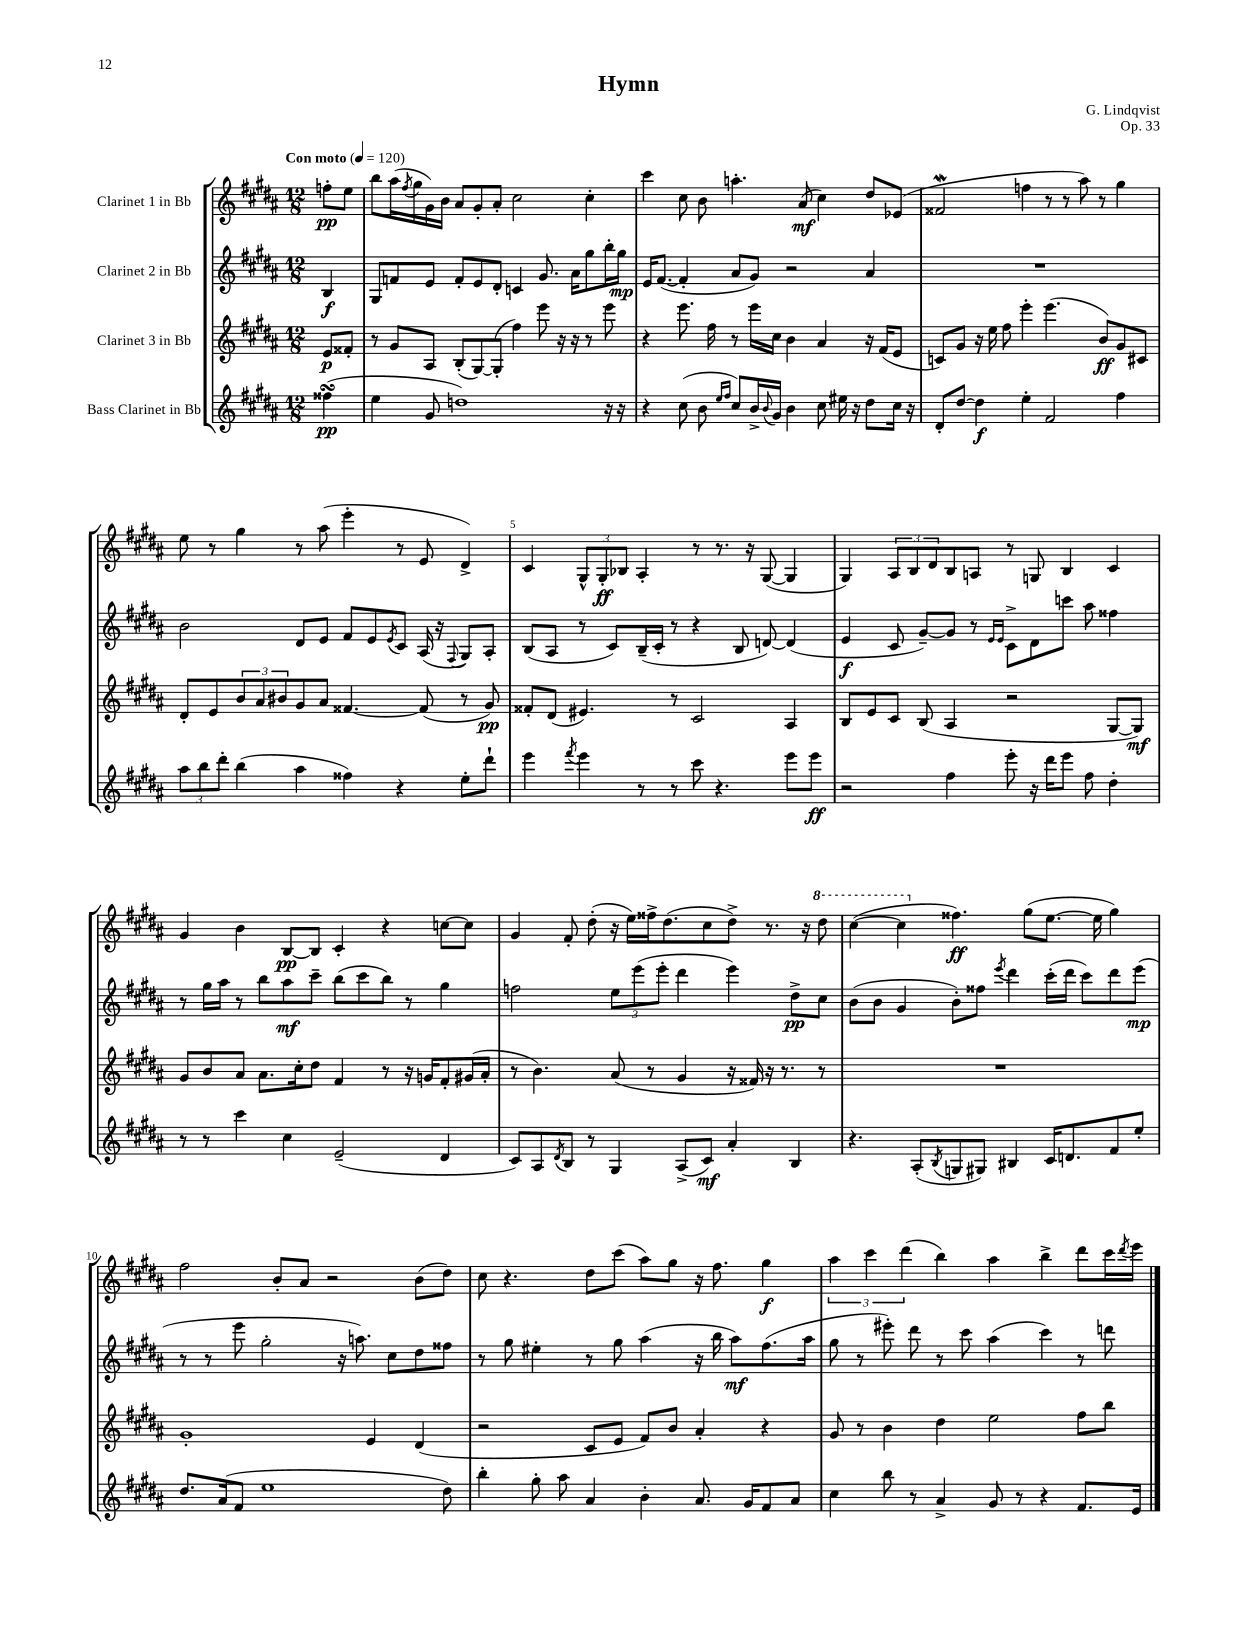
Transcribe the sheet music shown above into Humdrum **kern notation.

**kern	**kern	**kern	**kern
*staff4	*staff3	*staff2	*staff1
*clefG2	*clefG2	*clefG2	*clefG2
*k[f#c#g#d#a#]	*k[f#c#g#d#a#]	*k[f#c#g#d#a#]	*k[f#c#g#d#a#]
*M12/8	*M12/8	*M12/8	*M12/8
*MM120	*MM120	*MM120	*MM120
(4ff##\	8e/L	4B/	8ff'\L
.	8f##'/J	.	8ee\J
=	=	=	=
4ee\	8r	8G#/L	8bb\L
.	8g#/L	8f/	(16aa#\L
.	.	.	8qff#/
.	.	.	16gg#\
8g#/	8A#/J	8e/J	16g#\)
.	.	.	16b\JJ
1dd)	(8B'/L	8f'/L	8a#/L
.	[8G#/)	8e/	8g#'/
.	(8G#'/]J	8d#'/J	8a#'/J
.	4ff#\)	4c/	2cc#\
.	8eee\	8.g#/	.
.	16r	.	.
.	16r	16a#\LK	.
.	8r	8gg#\	4cc#'\
16r	8eee\	16bb'\L	.
16r	.	16gg#\JJ	.
=	=	=	=
4r	4r	16e/LK	4ccc#\
.	.	([8.f#/J	.
(8cc#\	8.eee\	4f#'/]	8cc#\
8b\	.	.	8b\
.	16ff#\	.	.
16qqee/LL	.	.	.
16qqff#/JJ	.	.	.
8cc#/L)	8r	8a#/L	4.aa'\
16b^/L	16eee\LL	8g#/J)	.
8qqb/	.	.	.
16g#/JJ	16cc#\JJ	.	.
4b\	4b\	2r	.
.	.	.	(8a#/
8cc#\	4a#/	.	4cc#\)
16ee#\	.	.	.
16r	.	.	.
8dd#\L	16r	4a#/	8dd#/L
.	(16f#/LK	.	.
16cc#\Jk	8e/J	.	(8e-/J
16r	.	.	.
=	=	=	=
8d#'/L	8c/L)	1.r	2f##/
[8dd#/J	8g#/J	.	.
4dd#\]	16r	.	.
.	16ee\	.	.
.	8ff#\	.	.
4ee'\	4eee'\	.	4ff\
2f#/	(4.eee\	.	8r
.	.	.	8r
.	.	.	8aa#\)
.	8b/L)	.	8r
4ff#\	8g#/	.	4gg#\
.	8c#/J	.	.
=	=	=	=
12aa#\L	8d#'/L	2b\	8ee\
12bb\	.	.	.
.	8e/	.	8r
12ddd#'\J	.	.	.
(4bb\	12b/	.	4gg#\
.	12a#/	.	.
.	12b#/	.	.
4aa#\	8g#/	8d#/L	8r
.	8a#/J	8e/J	(8aa#\
4ff##\)	[4.f##/	8f#/L	4eee'\
.	.	8e/	.
.	.	8qe/	.
4r	.	8c#/J	8r
.	(8f##/]	(16A#/	8e/
.	.	16r	.
.	.	8qqF#/	.
8ee'\L	8r	8G#/L)	4d#^/)
8ddd#`\J	8g#/)	8A#'/J	.
=	=	=	=
4eee\	8f##'/L	(8B/L	4c#/
.	(8d#/J	8A#/J	.
8qfff#/	.	.	.
4eee\	4.e#/)	8r	12G#^^/L
.	.	.	12G#'/
.	.	8c#/L)	.
.	.	.	12B-/J
8r	.	(16B~/L	4A#'/
.	.	16c#'/JJ	.
8r	8r	8r	.
8ccc#\	2c#/	4r	8r
4.r	.	.	8.r
.	.	8B/	.
.	.	.	16r
.	.	[8d/)	([8G#/
8eee\L	4A#/	(4d/]	4G#/]
8eee\J	.	.	.
=	=	=	=
2r	8B/L	4e/	4G#/)
.	8e/	.	.
.	8c#/J	8c#/	12A#/L
.	.	.	12B/
.	(8B/	[8g#~/L)	.
.	.	.	12d#/
4ff#\	4A#/	8g#/]J	8B/
.	.	8r	8A/J
.	.	16qqe/LL	.
.	.	16qqe/JJ	.
8eee'\	2r	8c#^\L	8r
16r	.	8d#\	8G/
16ddd#\LK	.	.	.
8eee\J	.	8ccc\J	4B/
8ff#\	.	8aa#\	.
4dd#'\	[8G#/L	4ff##\	4c#/
.	8G#/]J)	.	.
=	=	=	=
8r	8g#/L	8r	4g#/
8r	8b/	16gg#\LL	.
.	.	16aa#\JJ	.
4ccc#\	8a#/J	8r	4b\
.	8.a#\L	8bb\L	.
4cc#\	.	8aa#\	[8B/L
.	16cc#'\k	.	.
.	8dd#\J	8ccc#~\J	8B/]J
(2e~/	4f#/	(8bb\L	4c#'/
.	.	8ccc#\	.
.	8r	8bb\J)	4r
.	16r	8r	.
.	16g/LK	.	.
4d#/	8f#'/	4gg#\	[8cc\L
.	(16g#/L	.	8cc\]J
.	16a#'/JJ	.	.
=	=	=	=
8c#/L)	8r	2ff\	4g#/
8A#/	4.b\)	.	.
8qd#/	.	.	.
8B/J	.	.	8f#'/
8r	.	.	(8dd#'\
4G#/	(8a#/	12ee\L	16r
.	.	.	16ee\LL)
.	.	(12eee\	.
.	8r	.	16ff##^\J
.	.	12eee'\J	.
.	.	.	(8.dd#\
(8A#^/L	4g#/	4ddd#\	.
8c#/J)	.	.	8cc#\
4a#'/	16r	4eee\)	8dd#^\J)
.	16f##/)	.	.
.	16r	.	8.r
.	8.r	.	.
4B/	.	8dd#^\L	.
.	.	.	16r
.	8r	8cc#\J	8ddd#\
=	=	=	=
4.r	1.r	(8b\L	([4ccc#\
.	.	8b\J	.
.	.	4g#/	4ccc#\]
(8A#'/L	.	.	.
8qB/	.	.	.
8G/	.	8b'\L)	4.ff##\)
8G#/J)	.	8ff##\J	.
.	.	8qeee/	.
4B#/	.	4ddd#\	.
.	.	.	(8gg#\L
16c#/LK	.	(16ccc#'\LL	[8.ee\J
8.d/	.	16ddd#\JJ	.
.	.	8ccc#\L)	.
.	.	.	16ee\]
8f#/	.	8ddd#\	4gg#\)
8ee'/J	.	(8eee\J	.
=	=	=	=
8.dd#/L	1g#'	8r	2ff#\
.	.	8r	.
(16a#/k	.	.	.
8f#/J	.	8eee\	.
1ee	.	2gg#'\	.
.	.	.	8b'/L
.	.	.	8a#/J
.	.	.	2r
.	.	16r	.
.	.	8.aa\)	.
.	4e/	.	.
.	.	8cc#\L	.
.	(4d#/	8dd#\	(8b\L
8dd#\)	.	8ff##\J	8dd#\J)
=	=	=	=
4bb'\	2r	8r	8cc#\
.	.	8gg#\	4.r
8gg#'\	.	4ee#'\	.
8aa#\	.	.	.
4a#/	8c#/L	8r	8dd#\L
.	8e/J	8gg#\	(8ccc#\J
4b'\	8f#/L)	(4aa#\	8aa#\L)
.	8b/J	.	8gg#\J
8.a#/	4a#'/	16r	16r
.	.	16bb\	8.ff#\
.	.	8aa#\L)	.
16g#/LK	.	.	.
8f#/	4r	(8.ff#\	4gg#\
8a#/J	.	.	.
.	.	16aa#\Jk	.
=	=	=	=
4cc#\	8g#/	8gg#\	6aa#\
.	8r	8r	.
.	.	.	6ccc#\
8bb\	4b\	8eee#'\)	.
.	.	.	(6ddd#\
8r	.	8ddd#\	.
4a#^/	4dd#\	8r	4bb\)
.	.	8ccc#\	.
8g#/	2ee\	(4aa#\	4aa#\
8r	.	.	.
4r	.	4ccc#\)	4bb^\
8.f#/L	8ff#\L	8r	8ddd#\L
.	8bb\J	8ddd\	16ccc#\L
.	.	.	8qddd#/
16e/Jk	.	.	16eee\JJ
==	==	==	==
*-	*-	*-	*-
